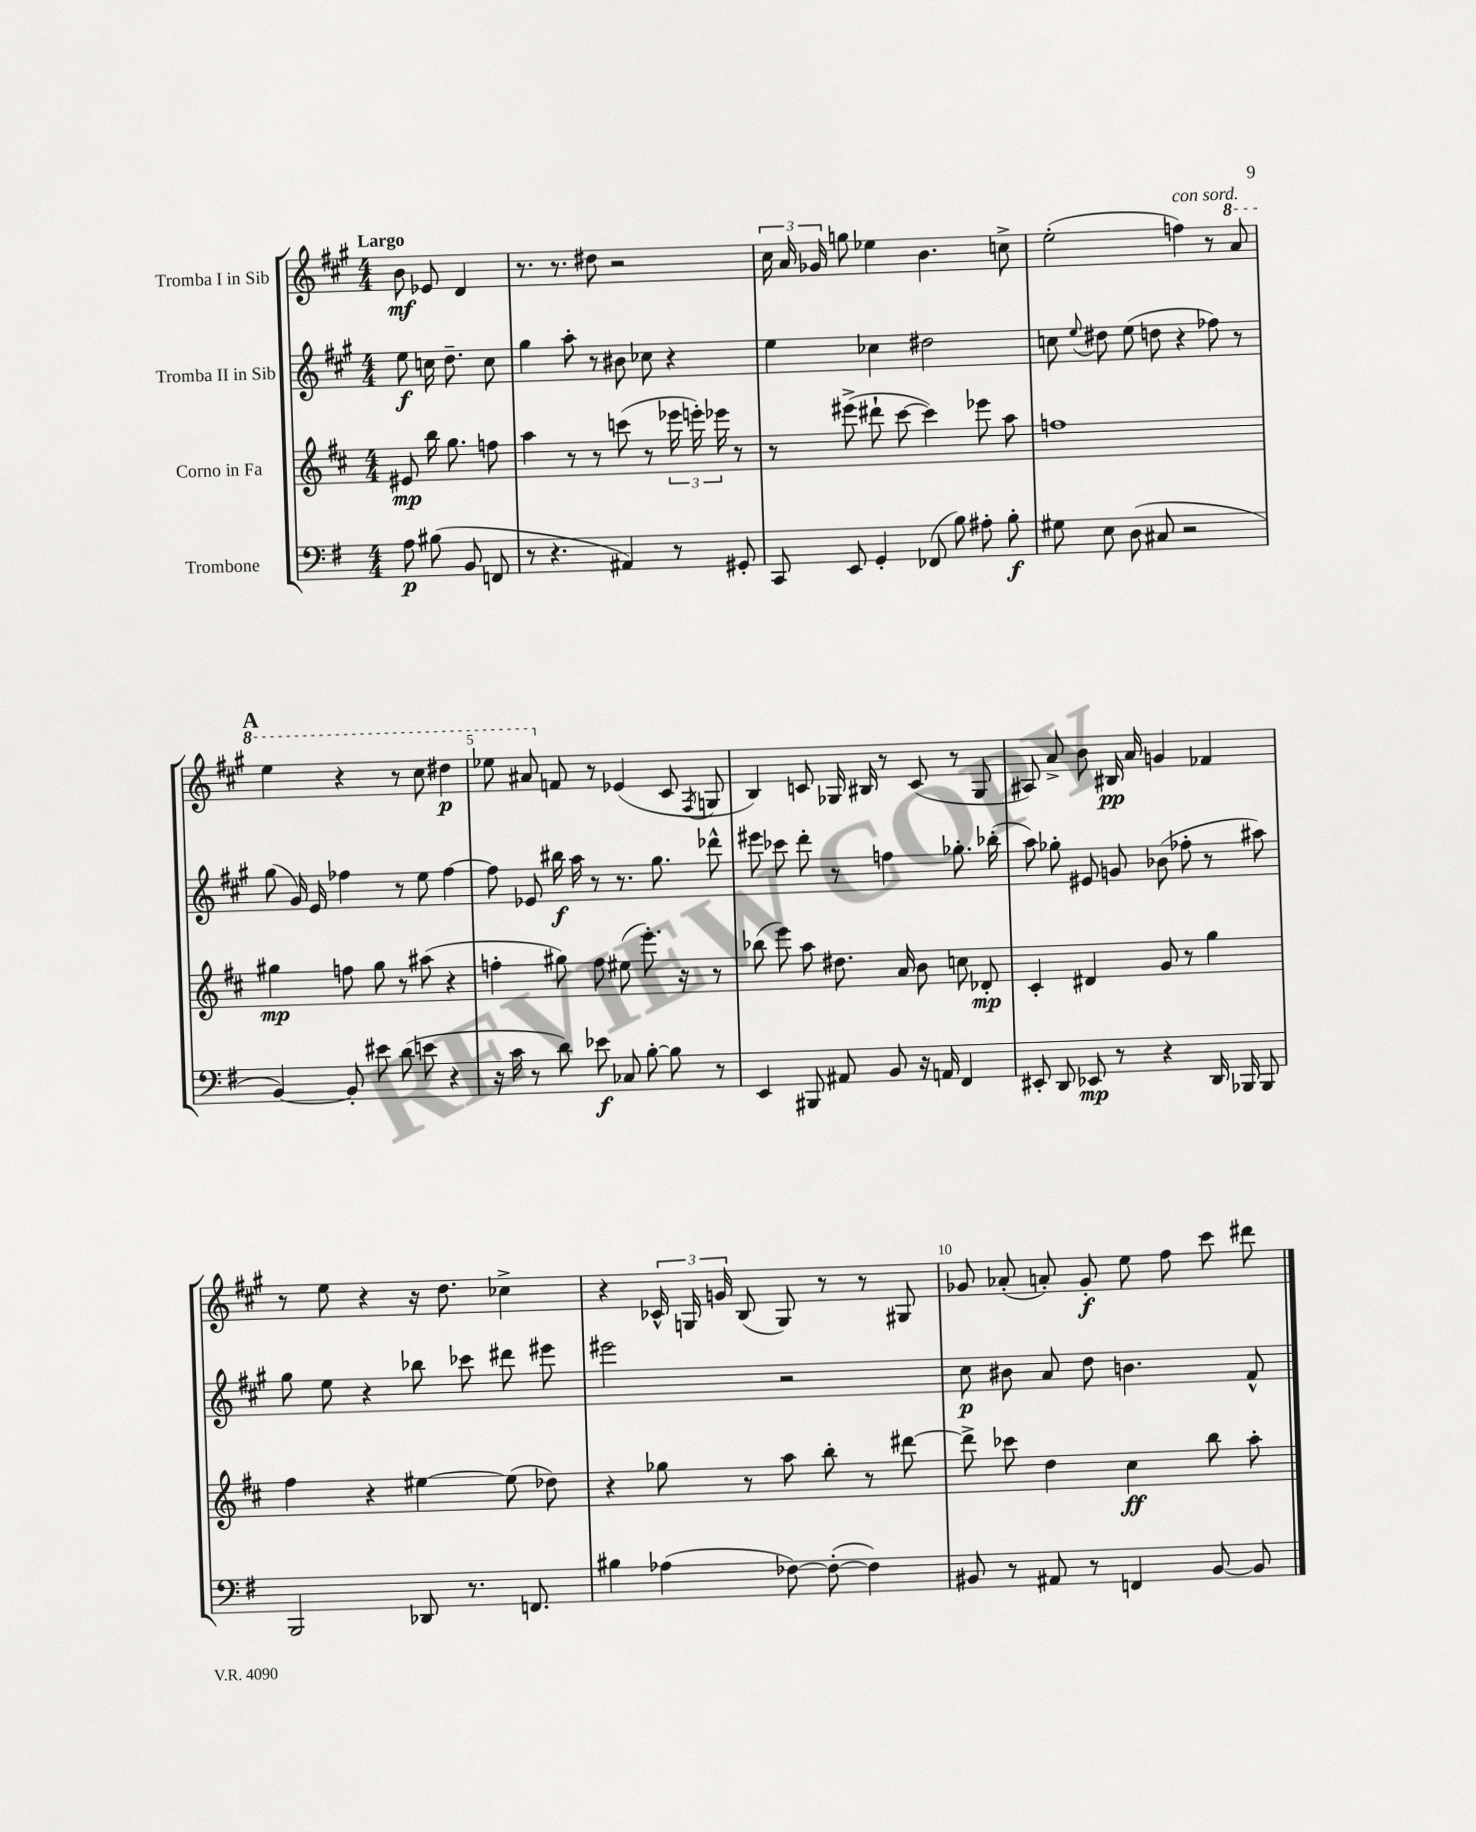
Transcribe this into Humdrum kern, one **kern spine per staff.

**kern	**kern	**kern	**kern
*staff4	*staff3	*staff2	*staff1
*clefF4	*clefG2	*clefG2	*clefG2
*k[f#]	*k[f#c#]	*k[f#c#g#]	*k[f#c#g#]
*M4/4	*M4/4	*M4/4	*M4/4
8A	8e#	8ee	8b
(8B#	16bb	16cc	8e-
.	8.gg	8.dd~	.
8BB	.	.	4d
8FF	8ff	8cc	.
=	=	=	=
8r	4aa	4gg#	8.r
4.r	.	.	.
.	.	.	8.r
.	8r	8aa'	.
.	8r	8r	8dd#
4AA#)	(8ccc	8b#	2r
.	8r	8cc-	.
8r	24eee-	4r	.
.	24eee')	.	.
.	24eee-	.	.
8GG#'	8r	.	.
=	=	=	=
8CC	8r	4ee	24cc#
.	.	.	24a
.	.	.	24g-
8EE	(8eee#^	.	8gg
4GG'	8ddd#`	4cc-	4ee-
.	[8ccc#	.	.
(8FF-	4ccc#])	2dd#	4.b
8B)	.	.	.
8A#'	8eee-	.	.
8B'	8aa	.	8cc^
=	=	=	=
8G#	1ff	8cc	(2ee'
.	.	8qqee	.
8E	.	8dd#	.
(8D	.	(8ee	.
8C#	.	8dd	.
2r	.	4r	4ff)
.	.	8ff-)	8r
.	.	8r	8aa
=	=	=	=
[4BB)	4gg#	(8gg#	4eee
.	.	16g#)	.
.	.	16e	.
8BB']	8ff	4ff-	4r
8e#	8gg#	.	.
(8d	8r	8r	8r
8e	(8aa#	8ee	8ccc#
4r	4r	[4ff-	4ddd#
=	=	=	=
16r	4ff'	8ff-]	8eee-
16c	.	.	.
8r	.	8e-	8aa#
8d)	8gg#)	16bb#	8f
.	.	16aa	.
8e-	8ff	8r	8r
8C-	(8ee#	8.r	(4e-
[8B'	8.eee')	.	.
.	.	8.gg#	.
8B]	.	.	8c#
.	16r	.	.
.	.	.	8qF#
8r	8r	8ddd-^^	8G
=	=	=	=
4EE	(8bb-	8eee#	4B)
.	8eee)	8ccc-	.
8BBB#	8aa	8ddd'	8c
8AA#	8.dd#	8r	16G-
.	.	.	16B#
8BB	.	4ff	8r
.	16a	.	.
16r	8b	.	(8c
16AA	.	.	.
4FF#	8cc	8.gg-'	8r
.	8d-'	.	8G-
.	.	(16bb-'	.
=	=	=	=
8EE#'	4c#'	8aa)	8A#)
8DD	.	8gg-'	8a^
8EE-	4d#	8e#	8b
8r	.	8g	16B#
.	.	.	16a
4r	8g	(8b-	4g
.	8r	8ff-'	.
16DD	4gg	8r	4f-
16BBB-	.	.	.
8BBB-	.	8aa#)	.
=	=	=	=
2BBB	4ff#	8gg#	8r
.	.	8ee	8ee
.	4r	4r	4r
8DD-	[4ee#	8bb-	16r
.	.	.	8.dd
8.r	.	8ccc-	.
.	(8ee#]	8ddd#	4cc-^
8.FF	.	.	.
.	8dd-)	8eee#	.
=	=	=	=
4B#	4r	2eee#	4r
(4A-	8gg-	.	24c-^^
.	.	.	24G
.	.	.	24g
.	8r	.	(8B
[8F-)	8aa	2r	8G)
(8F-'_	8bb'	.	8r
4F-])	8r	.	8r
.	[8ddd#	.	8G#
=	=	=	=
8BB#	8ddd#^]	8cc#	8g-
8r	8ccc-	8b#	(8a-'
8AA#	4dd	8a	8a')
8r	.	8dd	8g-'
4FF	4cc#	4.b	8ee
.	.	.	8ff#
[8BB#	8bb	.	8ccc#
8BB#]	8aa'	8f#^^	8ddd#
==	==	==	==
*-	*-	*-	*-
